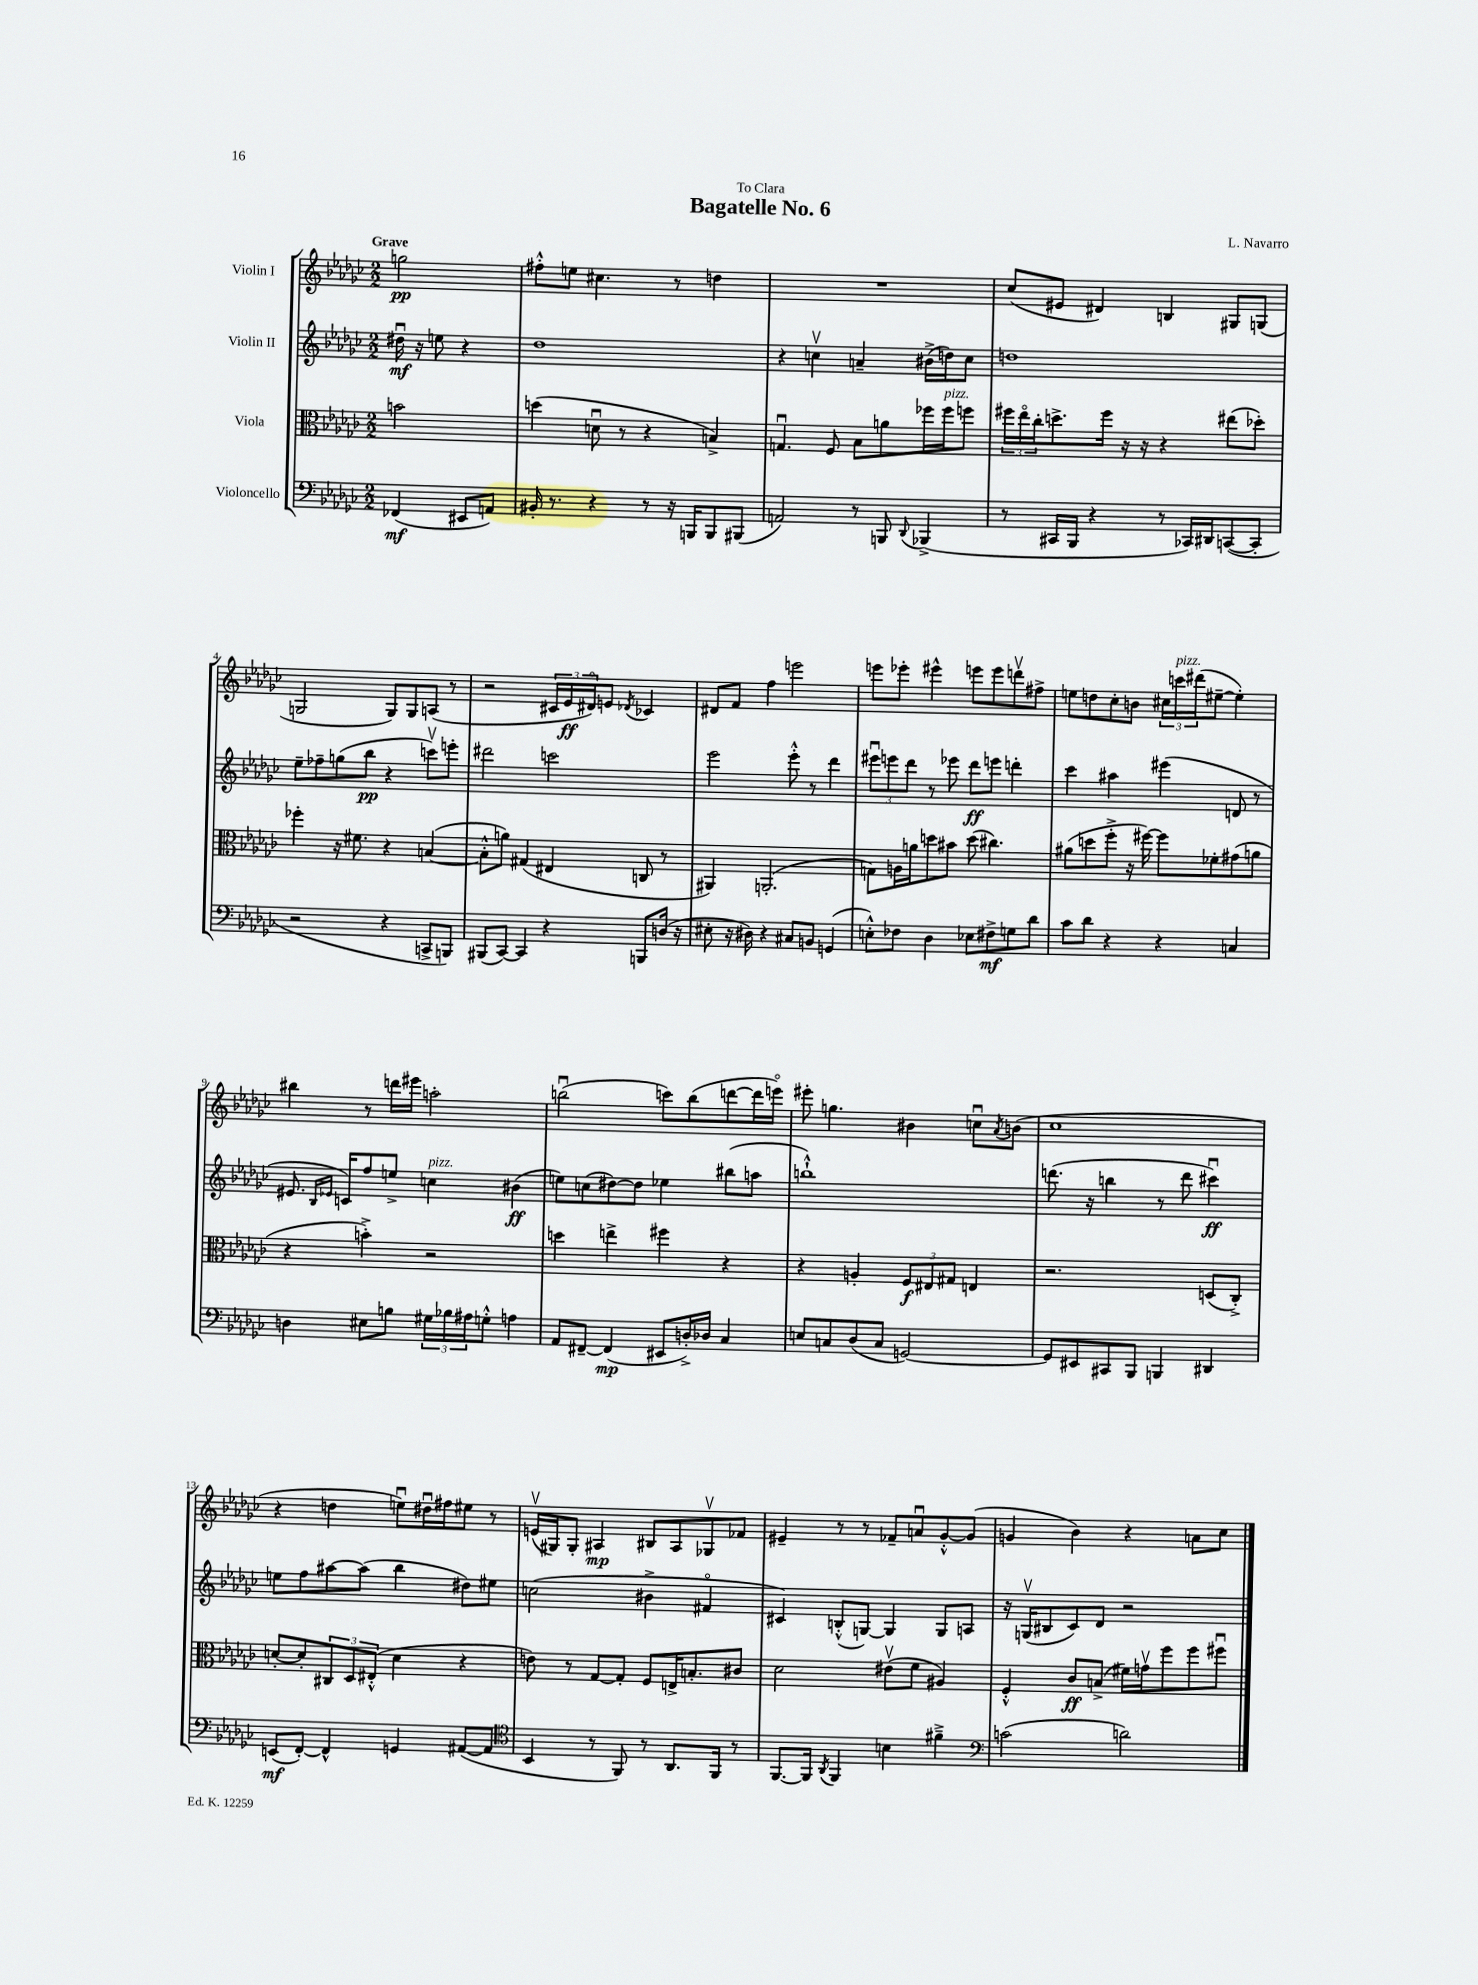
\header { title = "Bagatelle No. 6" composer = "L. Navarro" dedication = "To Clara" }
<<
\new StaffGroup <<
\new Staff = "s0" \with { instrumentName = "Violin I" } {
    \clef treble \key ges \major \numericTimeSignature \time 2/2 \partial 2 \tempo "Grave"
    g''2\pp |
    fis''8-.-^ e''8 cis''4. r8 d''4 |
    R1 |
    ces''8( eis'8 dis'4) b4 gis8 g8( |
    g2 g8) g8 a8( r8 |
    r2 \tuplet 3/2 { cis'16 ees'16\ff dis'16\flageolet) } e'8 \acciaccatura { des'8 } ces'4 |
    dis'8 f'8 f''4 e'''2 |
    e'''8 ees'''8-. eis'''4-^ e'''8 e'''8 d'''8\upbow fis''8-> |
    e''8 d''8 ces''8-. b'8 \tuplet 3/2 { cis''16 c'''16^\markup { \italic "pizz." } dis'''16( } eis''8~-- eis''4-.) |
    bis''4 r8 d'''16 eis'''16 a''2-. |
    b''2\downbow( c'''8) b''8( d'''8~ d'''16 e'''16\flageolet) |
    eis'''8-. g''4. bis'4 c''8\downbow \acciaccatura { aes'8 } b'8( |
    ces''1 |
    r4 d''4 e''8\downbow) dis''16\downbow fis''16 eis''8 r8 |
    e'16\upbow( gis16) gis8-. ais4\mp bis8 ais8 ges8\upbow fes'8 |
    eis'4-- r8 r8 fes'8-- a'8\downbow ges'8~-.-^ ges'8( |
    g'4 bes'4) r4 a'8 ces''8 \bar "|." |
}
\new Staff = "s1" \with { instrumentName = "Violin II" } {
    \clef treble \key ges \major \numericTimeSignature \time 2/2 \partial 2
    dis''16\downbow\mf r16 e''8 r4 |
    des''1 |
    r4 c''4\upbow a'4-- bis'16->( d''16) c''8 |
    d''1 |
    ees''8-- fes''8-- g''8( bes''8\pp r4 c'''8\upbow) e'''8-. |
    dis'''2 c'''2 |
    ees'''2 ees'''8-.-^ r8 des'''4 |
    \tuplet 3/2 { eis'''8\downbow e'''8 des'''8 } r8 ees'''8 des'''8\ff e'''8 d'''4-. |
    ces'''4 ais''4 eis'''4( d'8 r8 |
    eis'8. \grace { bes16 ees'16 } c'16) f''8 e''8-> c''4^\markup { \italic "pizz." } bis'4\ff( |
    e''8) c''8( dis''8~) dis''8 ees''4 bis''8( a''8 |
    b''1-!-^) |
    d'''8.( r16 b''4 r8 d'''8 cis'''4\downbow\ff) |
    e''8 f''8 ais''8~ ais''8( bes''4 dis''8) eis''8 |
    c''2( bis'4-> fis'4\flageolet |
    cis'4) b8-.-^( g8~) g4 g8 a8 |
    r16 g16\upbow( bis8 ces'8) des'8 r2 \bar "|." |
}
\new Staff = "s2" \with { instrumentName = "Viola" } {
    \clef alto \key ges \major \numericTimeSignature \time 2/2 \partial 2
    b'2 |
    d''4( d'8\downbow r8 r4 b4->) |
    g4.\downbow f8 bes8 a'8 fes''16 fes''16^\markup { \italic "pizz." } f''8 |
    \tuplet 3/2 { fis''16 ees''16\flageolet ces''16-. } d''8.-> fis''16 r16 r16 r4 eis''8( des''8-.) |
    fes''4-. r16 fis'8. r4 b4~( |
    b8-.-^ a'8) gis4( eis4 c8 r8 |
    ais,4) a,2.-.( |
    g8) a16 a'16 d''8 bis'8 d''8( cis''4.) |
    ais'8( d''8 f''8-.-> r16 fis''16~) fis''8 fes'8-. gis'8( a'8 |
    r4 b'4-.->) r2 |
    d''4 e''4-> fis''4 r4 |
    r4 a4-. \tuplet 3/2 { f8\f eis8 gis8 } e4 |
    r2. d8( ces8-.->) |
    d'8~-. d'8-. \tuplet 3/2 { cis8 des8 eis8-.-^( } d'4 r4 |
    e'8) r8 ges8~ ges8-. f8 e16-> b8.-. cis'8 |
    des'2 eis'8\upbow( f'8 ais4) |
    f4-.-^ ces'8\ff b8->( fis'16) g'16\upbow f''8 f''8 fis''8\downbow \bar "|." |
}
\new Staff = "s3" \with { instrumentName = "Violoncello" } {
    \clef bass \key ges \major \numericTimeSignature \time 2/2 \partial 2
    fes,4\mf( eis,8 a,8) |
    bis,16-. r8. r4 r8 r16 b,,16 b,,8 bis,,8( |
    a,2) r8 b,,8 \appoggiatura { des,8 } bes,,4->( |
    r8 cis,16 bes,,16 r4 r8 ces,16) dis,16 c,8~( c,8-. |
    r2 r4 c,8-> b,,8) |
    bis,,8( ces,8~) ces,4 r4 b,,8 d16( r16 |
    eis8-. r16 dis16) r4 cis8 b,8 g,4( |
    e8-.-^) fes8 des4 ees8 fis8->\mf g8 des'8 |
    ces'8 des'8 r4 r4 c4 |
    d4 eis8 b8 \tuplet 3/2 { gis16 bes16 ais16 } g8-.-^ a4 |
    aes,8 fis,8~-- fis,4\mp( eis,8 d16-.->) des16 ces4 |
    e8 c8 des8( c8 g,2~) |
    g,8 eis,8 cis,8 bes,,8 b,,4 dis,4 |
    e,8\mf( f,8~-.) f,4-^ g,4 ais,8~( ais,8 |
    \clef tenor bes,4 r8 f,8) r8 aes,8. f,16 r8 |
    f,8.~ f,16 \acciaccatura { aes,8 } f,4 b4 fis'4---> |
    \clef bass c'2( d'2) \bar "|." |
}
>>
>>
